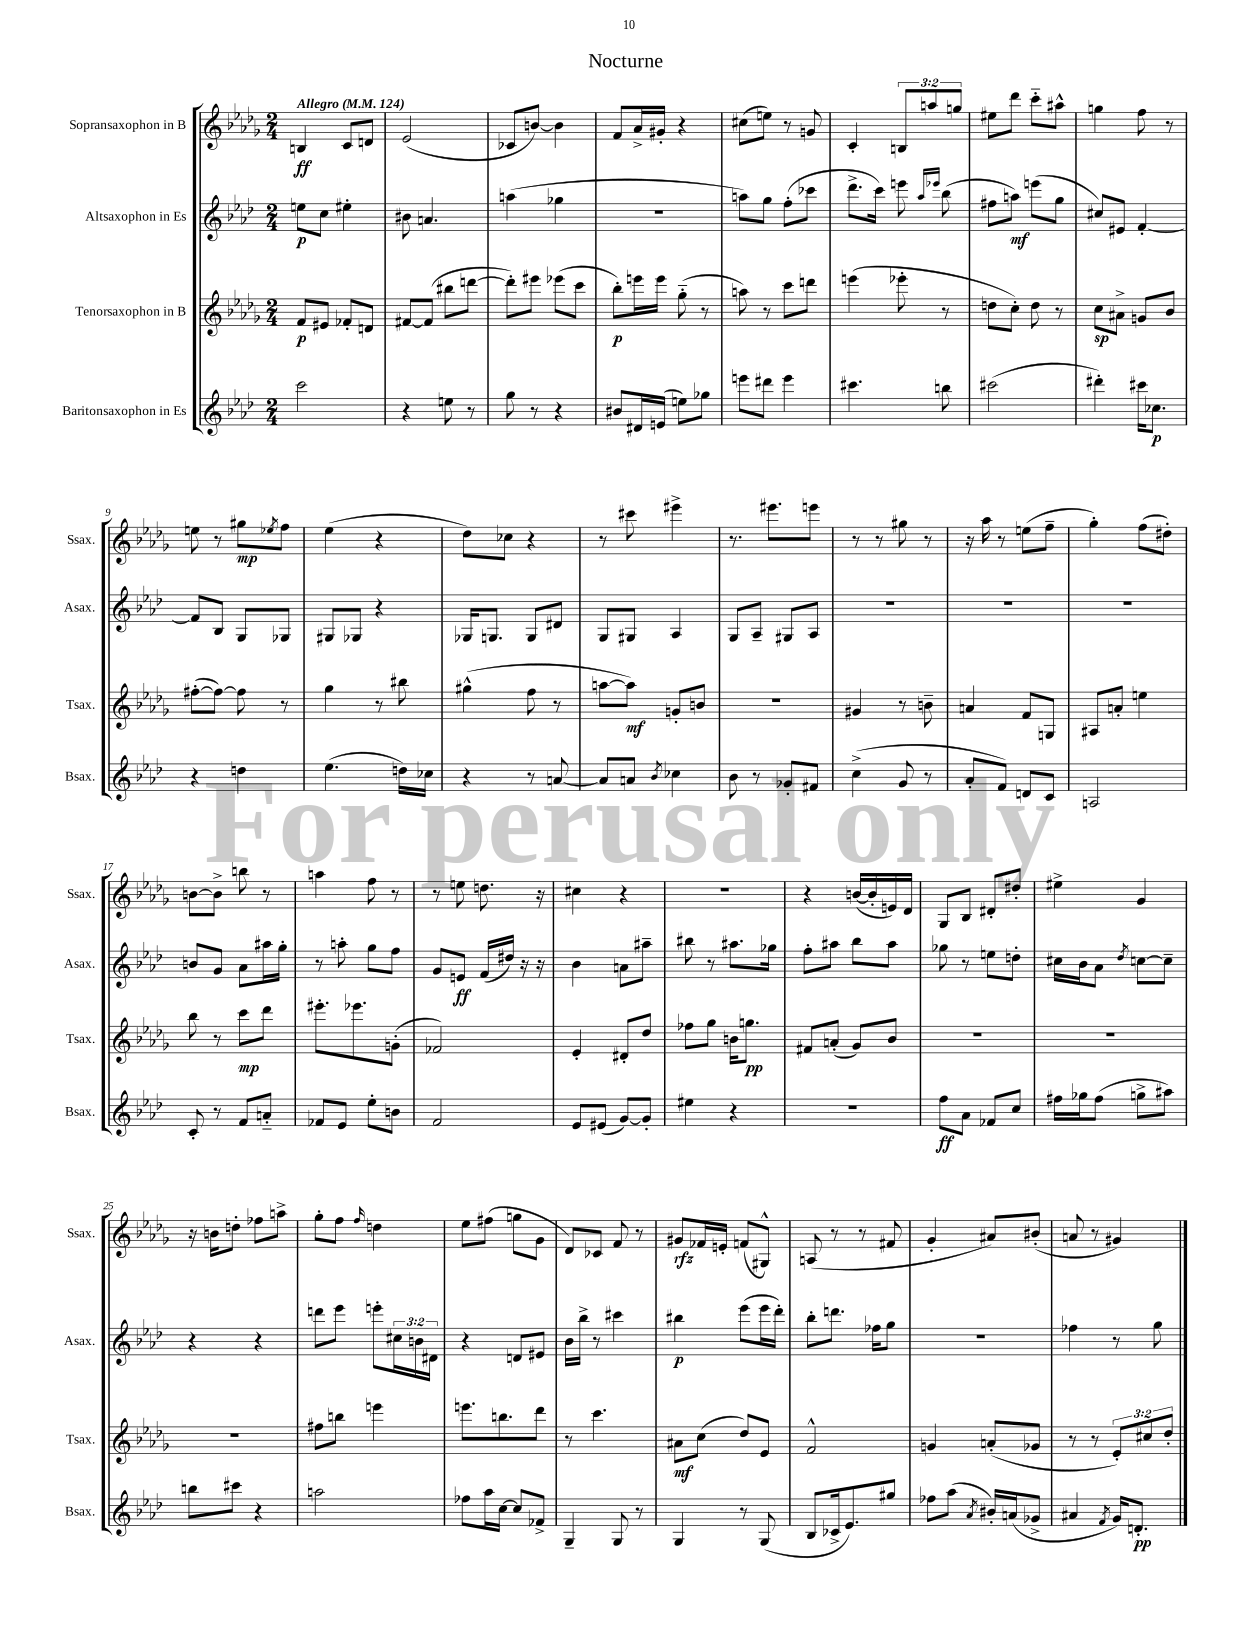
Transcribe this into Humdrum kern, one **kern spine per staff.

**kern	**kern	**kern	**kern
*staff4	*staff3	*staff2	*staff1
*clefG2	*clefG2	*clefG2	*clefG2
*k[b-e-a-d-]	*k[b-e-a-d-g-]	*k[b-e-a-d-]	*k[b-e-a-d-g-]
*M2/4	*M2/4	*M2/4	*M2/4
*MM124	*MM124	*MM124	*MM124
2ccc	8f	8ee	4B
.	8e#	8cc	.
.	8f-'	4ee#'	8c
.	8d	.	8d
=	=	=	=
4r	[8f#	8b#	(2e-
.	(8f#]	4.a	.
8ee	8bb#	.	.
8r	[8ddd	.	.
=	=	=	=
8gg	8ddd'])	(4aa	8c-
8r	8eee#	.	[8b)
4r	(8eee-	4gg-	4b]
.	8ccc	.	.
=	=	=	=
8b#	8bb-')	2r	8f
16d#	16eee	.	16a-^
(16e	16eee	.	16g#'
8ee)	(8gg-'~	.	4r
8gg-	8r	.	.
=	=	=	=
8eee	8aa)	8aa)	(8cc#
8ddd#	8r	8gg	8ee)
4eee	8ccc	(8ff'	8r
.	8ddd	8ccc-	8g
=	=	=	=
4.ccc#	(4eee	8.ddd-^	4c'
.	.	16ccc)	.
.	8eee-'	8eee	12B
.	.	.	12aa
.	.	16qqaa-	.
.	.	16qqeee-	.
8bb	8r	(8bb-	.
.	.	.	12gg
=	=	=	=
(2ccc#	8dd	8ff#	8ee#
.	8cc')	8aa)	8ddd-
.	8dd	(8eee	8ccc'~
.	8r	8gg	8aa#^^
=	=	=	=
4ddd#')	8cc	8cc#)	4gg
.	8a#^	8e#	.
16ccc#	8g	[4f'	8ff
8.cc-	.	.	.
.	8b-	.	8r
=	=	=	=
4r	([8ff#'	8f]	8ee
.	8ff#_)	8B-	8r
4dd	8ff#]	8G	8gg#
.	.	.	8qee-
.	8r	8G-	8ff
=	=	=	=
(4.ee-	4gg-	8G#	(4ee-
.	.	8G-	.
.	8r	4r	4r
16dd)	8bb#	.	.
16cc-	.	.	.
=	=	=	=
4r	(4gg#^^	16G-	8dd-)
.	.	8.G	.
.	.	.	8cc-
8r	8ff	8G	4r
[8a	8r	8d#	.
=	=	=	=
8a]	[8aa	8G	8r
8a	8aa])	8G#	8ccc#
8qb-	.	.	.
4cc-	8g'	4A-	4eee#^
.	8b	.	.
=	=	=	=
8b-	2r	8G	8.r
8r	.	8A-~	.
.	.	.	8.eee#
8g-'	.	8G#	.
8f#	.	8A-	8eee
=	=	=	=
(4cc^	4g#	2r	8r
.	.	.	8r
8g	8r	.	8gg#
8r	8b~	.	8r
=	=	=	=
8a-'	4a	2r	16r
.	.	.	16aa-
8f)	.	.	8r
8d	8f	.	(8ee
8c	8G	.	8ff~
=	=	=	=
2A	8A#	2r	4gg-')
.	8a'	.	.
.	4ee	.	(8ff
.	.	.	8dd#')
=	=	=	=
8c'	8bb-	8b	[8b
8r	8r	8g	8b^]
8f	8ccc	8a-	8bb
8a'~	8ddd-	16aa#	8r
.	.	16gg'	.
=	=	=	=
8f-	8.eee#'	8r	4aa
8e-	.	8aa'	.
.	8.eee-	.	.
8ee-'	.	8gg	8ff
8b	(8g'	8ff	8r
=	=	=	=
2f	2f-)	8g	8r
.	.	8e	8ee
.	.	(16f	8.dd
.	.	16dd#)	.
.	.	16r	.
.	.	16r	16r
=	=	=	=
8e-	4e-'	4b-	4cc#
(8e#	.	.	.
[8g)	8d#'	8a	4r
8g']	8dd-	8aa#~	.
=	=	=	=
4ee#	8ff-	8bb#	2r
.	8gg-	8r	.
4r	16b	8.aa#	.
.	8.gg	.	.
.	.	16gg-	.
=	=	=	=
2r	8f#	8ff'	4r
.	(8a'	8aa#	.
.	8g-)	8bb-	([16b
.	.	.	16b']
.	8b-	8aa#	16e)
.	.	.	16d-
=	=	=	=
8ff	2r	8gg-	8G-
8a-	.	8r	8B-
8f-	.	8ee	8d#'
8cc	.	8dd'	8dd#'
=	=	=	=
16ff#	2r	16cc#	4ee#^
16gg-	.	16b-	.
(8ff#	.	8a-	.
.	.	8qdd-	.
8gg^	.	[8cc	4g-
8aa#)	.	8cc~]	.
=	=	=	=
8bb	2r	4r	16r
.	.	.	16b
8ccc#	.	.	8dd'
4r	.	4r	8ff-
.	.	.	8aa^
=	=	=	=
2aa	8ff#	8ddd	8gg-'
.	8bb	8eee-	8ff
.	.	.	16qqff
.	4eee	8eee'	4dd
.	.	24cc#	.
.	.	24b	.
.	.	24d#	.
=	=	=	=
8ff-	8.eee	4r	8ee-
16aa-	.	.	(8ff#
[16cc	8.bb	.	.
8cc]	.	8d	8gg
8f-^	8ddd-	8e#	8g-
=	=	=	=
4G~	8r	16b-	8d-)
.	.	16bb-^	.
.	4.ccc	8r	8c-
8G	.	4ccc#	8f
8r	.	.	8r
=	=	=	=
4G	8a#	4bb#	8g#
.	(8cc	.	16f-
.	.	.	16e'
8r	8dd-)	(8eee-	(8f
(8G	8e-	16eee-	8G#^^)
.	.	16ddd-')	.
=	=	=	=
8B-	2f^^	8bb-'	(8A
16c-^	.	8.ddd	8r
8.e-)	.	.	.
.	.	.	8r
.	.	16ff-	.
8gg#	.	8gg	8f#
=	=	=	=
8ff-	4g	2r	4g-'
(8aa-	.	.	.
8qa-	.	.	.
16b#')	(8a'	.	8a#)
(16a	.	.	.
8g-^	8g-	.	(8b#'
=	=	=	=
4a#	8r	4ff-	8a
.	8r	.	8r
8qf	.	.	.
16g)	12e-')	8r	4g#)
8.d'	.	.	.
.	12cc#	.	.
.	.	8gg	.
.	12dd-'	.	.
==	==	==	==
*-	*-	*-	*-
